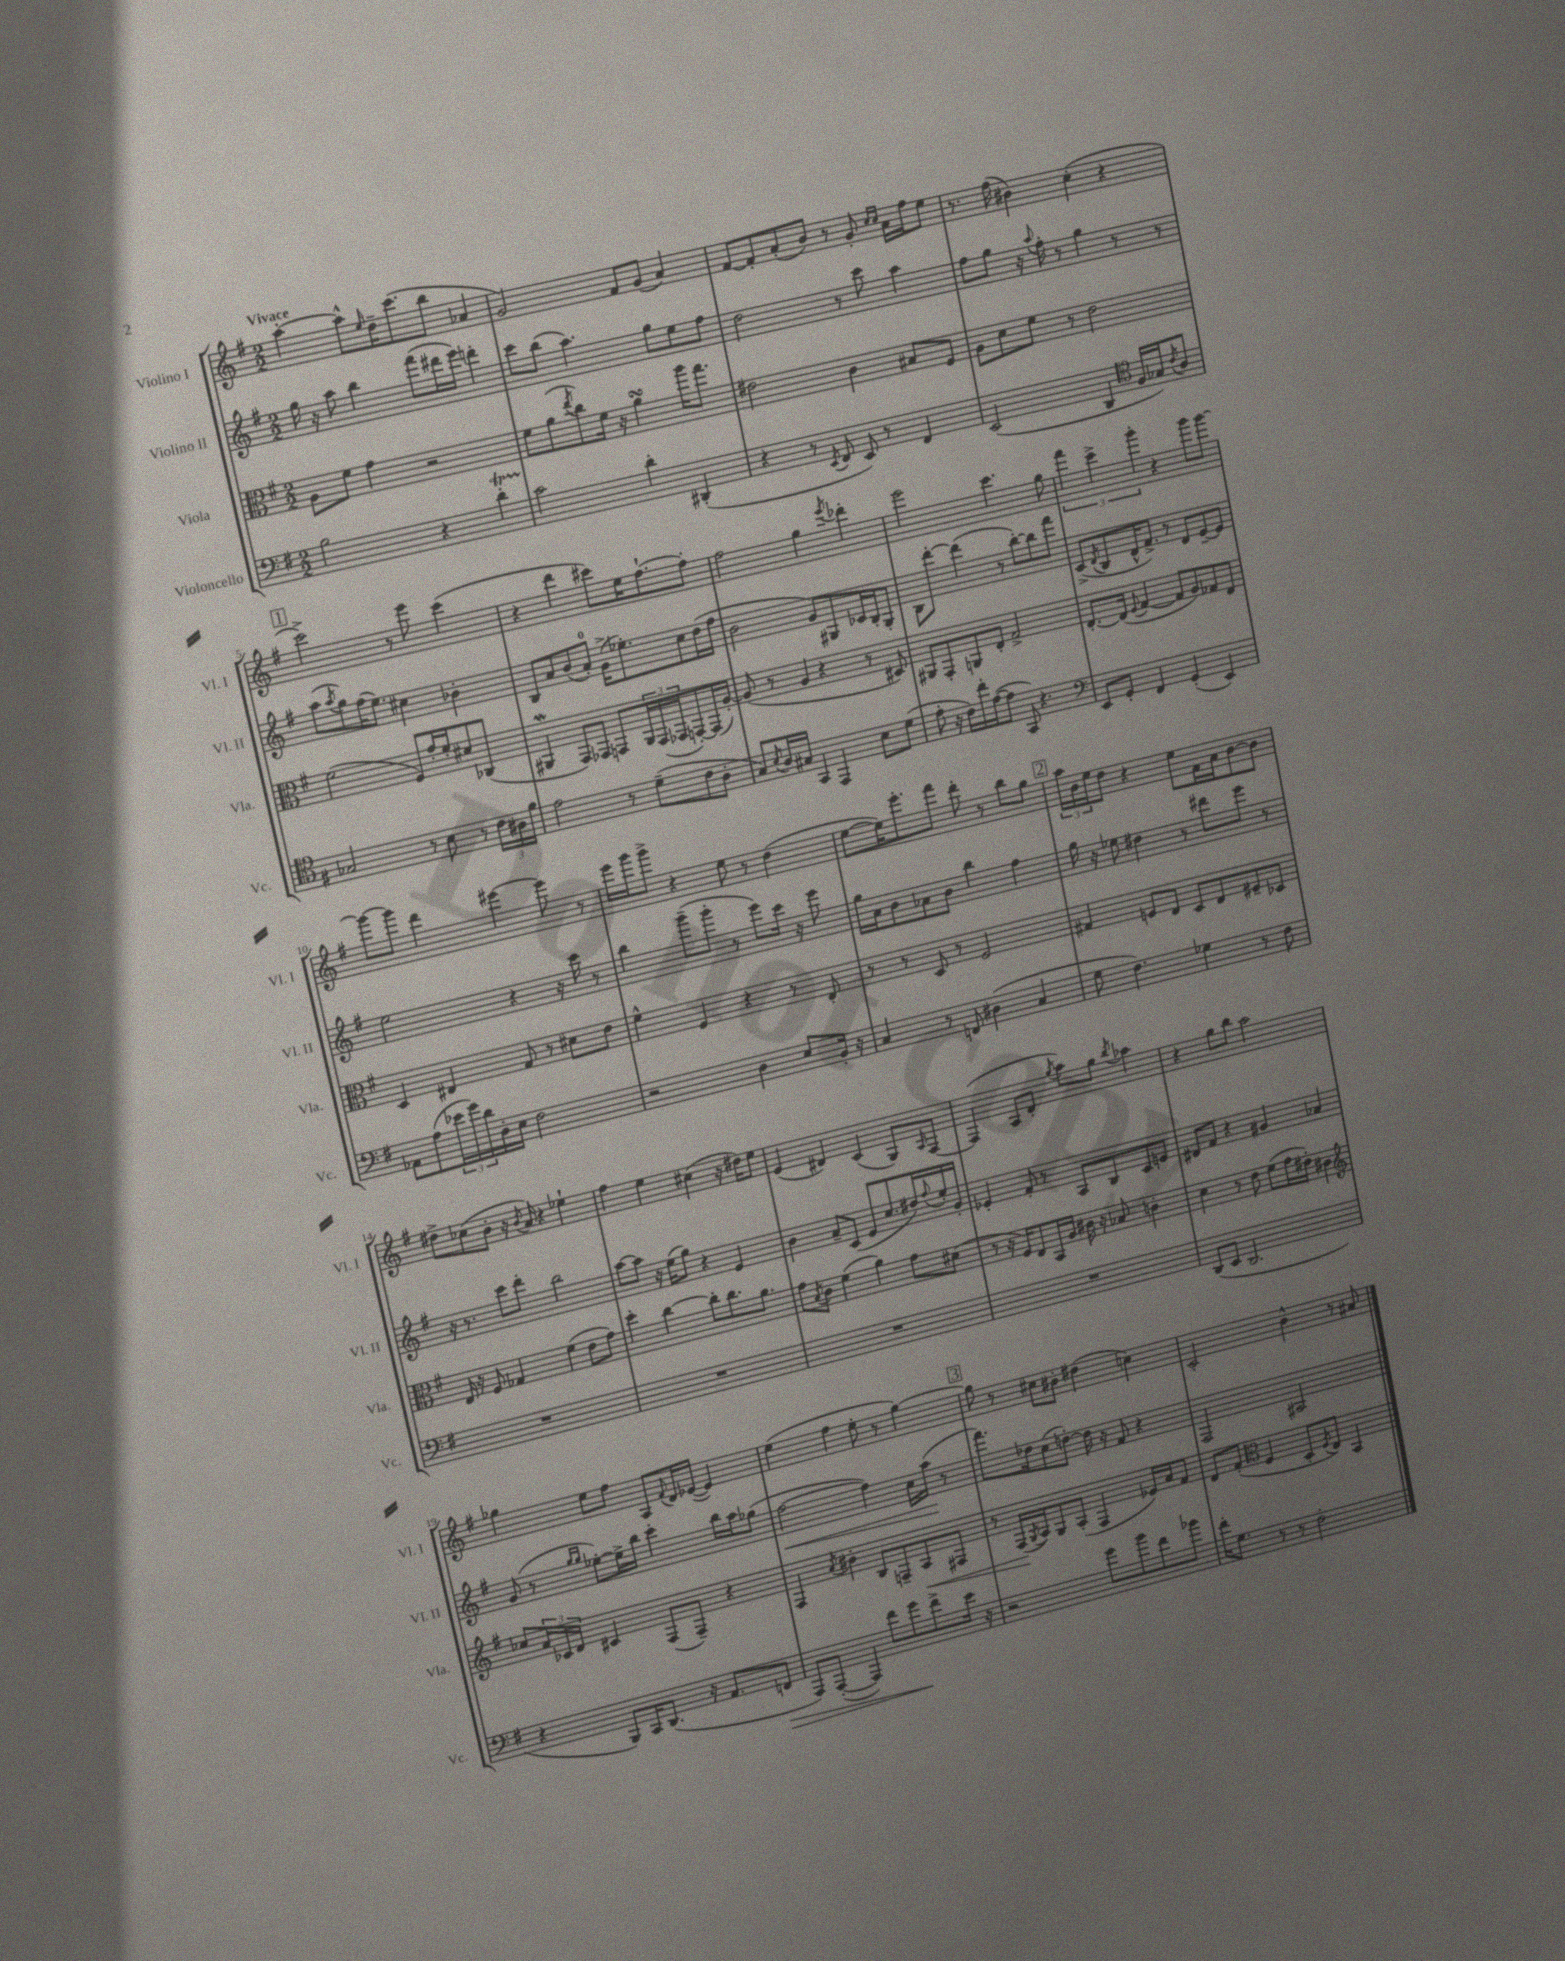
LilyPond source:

<<
\new StaffGroup <<
\new Staff = "s0" \with { instrumentName = "Violino I" shortInstrumentName = "Vl. I" } {
    \clef treble \key g \major \numericTimeSignature \time 2/2 \tempo "Vivace"
    a''4~-. a''8-^ \grace { e''16 } d''16-- c'''8.( b''8 aes'4 |
    g'2) fis'8 g'8( a'4) |
    fis'8~ fis'8-. a'8-.( b'8) r8 g'8-. \grace { c''16 c''16 } a'16 fis''16 e''8 |
    r8. fis''16( bis'4) c''4-.( r4 |
    \mark \markup { \box "1" } c'''2->) r8 e'''8 c'''4( |
    r4 d'''4 cis'''8) e''16 fis''8.~-! fis''8-. |
    fis''2 g''4 \acciaccatura { e'''8 } des'''4-. |
    e'''2 c'''4. g''8 |
    \tuplet 3/2 { fis'''4 c'''4-> g'''4-. } r4 g'''8 g'''8~ |
    g'''8~ g'''8 d'''4 eis'''4~ eis'''8 r8 |
    e'''16 g'''16 g'''8-> r4 e''8 r8 d''4( |
    e''8~ e''16) e'''8.-. fis'''8 d'''8-. r8 b''8 g''8 |
    \mark \markup { \box "2" } \tuplet 3/2 { a''16 b'16 e''16 } d''8 r4 e''8 fis'16 a'16 b'8~ b'8 |
    dis''8-> ces''8( b'8-. r16 \acciaccatura { b'8 } a'16) r4 ees''4-! |
    fis''4 e''4 cis''4( r16 dis''16) e''8 |
    e'4( dis'4) c'4( g8) \grace { a16 } fis8~ |
    fis4( a8 d'8-. \acciaccatura { g''8 } a''8) g''8 \acciaccatura { b''8 } aes''4 |
    r4 g''8 b''8 a''2 |
    ges''4 e''8 fis''8 a8 \appoggiatura { fis'8 } d'16 ees'16~( ees'4) |
    e''4( fis''4 e''8-. r8 g''4~) |
    \mark \markup { \box "3" } g''8 r8 cis''8 bis'8-. dis''4( c''4) |
    c'2-. b'4-^ r8 ais'8 \bar "|." |
}
\new Staff = "s1" \with { instrumentName = "Violino II" shortInstrumentName = "Vl. II" } {
    \clef treble \key g \major \numericTimeSignature \time 2/2
    g''16 r16 a''8 b''4 fis'''8( dis'''16 e'''16) d'''4-. |
    c'''8 b''8( a''4.) g''8 e''8 fis''8 |
    d''2 r8 c'''8 a''4 |
    fis''8 g''8 r16 \appoggiatura { a''8 } fis''16-. r8 g''4 r8 r8 |
    \mark \markup { \box "1" } a''8( \acciaccatura { a''8 } g''8) fis''16( e''8.) cis''4 bes'4-. |
    b8 a'8 b'8( a'8-0-.) g'16->( ees''8.-.) c''8 d''16( fis''16 |
    b'2 g'8) gis8 ces'16 b16-. gis8-. |
    b8 d'''8~-. d'''4( r8 b''8~-.) b''8 fis'''8 |
    c'8->( \acciaccatura { d'8 } b8 d'16-^ fis'8.->) r8 d'8 e'8~-- e'8 |
    e''2 r4 r16 c'''16 r8 |
    b''4 g'''8--( g'''8-. r8 e'''8) c'''16 r16 e'''8 |
    g''16 a'16 b'8 aes'8 b'8 b''4 fis''4 |
    \mark \markup { \box "2" } g''16 r16 ees''8 dis''4 r8 dis'''8 e'''8 r8 |
    r16 r8. c'''8 d'''8-. b''2 |
    a''8~ a''8 r16 e''16( g''8) r4 e'4 |
    b'4 a'8-- c'8( e'8 c''8. dis''16) \appoggiatura { fis''8 } e''16-. g'16-. |
    ees'4-. fis'8-. r8 a8 b8 c'8 e'8 |
    dis'8 fis'8 r4 gis'4 aes'4 |
    g'8( r8 \grace { g''16 g''16 } ees''8~-.) ees''16-> b''16 c'''4-. b''16 a''16 ges''8( |
    fis''2~\< fis''4) c''16 a''16\!( r8 |
    \mark \markup { \box "3" } fis'''8.) des''16 c''8( d''8~-.) d''16 r16 fis'8 r4 |
    fis2 ais2 \bar "|." |
}
\new Staff = "s2" \with { instrumentName = "Viola" shortInstrumentName = "Vla." } {
    \clef alto \key g \major \numericTimeSignature \time 2/2
    a8 fis'8 g'4 r2 |
    fis'8 a'8( \acciaccatura { e''8 } c''8) fis'16 r16 a'4\turn a''16 g''8. |
    eis'2 c'4 bis8 fis8 |
    a8 d'8 fis'8 r8 e'2 |
    \mark \markup { \box "1" } fis'2( fis8) g'16-. fis'16-. dis'8 ces8( |
    ais,4\mordent g,8) ges,8 g,8 \tuplet 3/2 { ais,16 g,16( ges,16 } g,8~-.) g,16( a16~-.) |
    a8( r8 a4 r4 r8 dis8) |
    ais,8 g,8-. a,8 e8-. g2-> |
    e8.~-. e16( \appoggiatura { fis8 } g4~ g8 a8) ges8 e8 |
    d4 eis4 g8 r8 dis'8 e'8 |
    fis'4-^ fis4 r4 r8 e8-. |
    r8 r8 d8 r8 fis2 |
    \mark \markup { \box "2" } gis4 f8 e8 d8 e8 fis8-- des8 |
    e16 r16 fis8 ges4 fis'4( e'8 g'8) |
    d''4-. c''4~ c''8-. c''8. a'8. |
    g'8 \acciaccatura { b8 } c'8 fis'4( a'4) g'8 dis'8( |
    r8 r16 fis16) e8 b,16 a16 cis'16 r16 bes8 c'4-. |
    d'4 r8 e'8 fis'8( g'16 eis'16-.) cis'4 |
    \clef treble ces''8 \tuplet 3/2 { a'16 ces'16 d'16 } cis'4 fis8( fis8--) r4 |
    fis4 \acciaccatura { a'8 } bis'4-. b8 f8-- a8\< fis8 |
    \mark \markup { \box "3" } r8 fis16\!( \acciaccatura { g8 } a16) g8 a8-.( fis4 ees'16) a'16 fis'8 |
    d'8 fis'8-.( \clef alto fis4 d8-. \acciaccatura { fis8 } e8) b,4 \bar "|." |
}
\new Staff = "s3" \with { instrumentName = "Violoncello" shortInstrumentName = "Vc." } {
    \clef bass \key g \major \numericTimeSignature \time 2/2
    b2 r4 d'4-.\startTrillSpan |
    c'2\stopTrillSpan d'4-. dis,4-.( |
    r4 r8 \acciaccatura { e,8 } fis,8 e,8) r8 fis,4 |
    e,2( d,4 \clef tenor fis16 ges16) \acciaccatura { c'8 } a8 |
    \mark \markup { \box "1" } ges2 r8 b8 r8 \tuplet 3/2 { c'16 ais16 fis'16 } |
    e'2 r8 d'8--( c'8 a8-. |
    g8) \acciaccatura { b8 } a16 gis16 g,4 e,4 b8 d'8( |
    e'8-. r16 c'16) c''16-. e'16~( e'8 g,8) r4. |
    \clef bass e,8 g,8-. fis,4 g,4-.( e,4) |
    aes,8 a8( \tuplet 3/2 { ees'16 g'16) d'16 } d16-. e16 fis2 |
    r2 d4 e8 b,16-. r16 |
    c4 r8 f,8 dis4( c4 |
    \mark \markup { \box "2" } g8 fis4.) ges4 r8 fis8 |
    R1 |
    R1 |
    R1 |
    R1 |
    d,8( e,8 d,2. |
    r4 b,,8) c,16 d,8.( r16 a,8. f,8\> |
    a,,8) a,,8~-.( a,,4) fis'8 g'8\! fis'8-> e'16 r16 |
    \mark \markup { \box "3" } r2 g'8 b'8 fis'8 bes'8 |
    fis'16-. g8. r8 r8 fis2-. \bar "|." |
}
>>
>>
